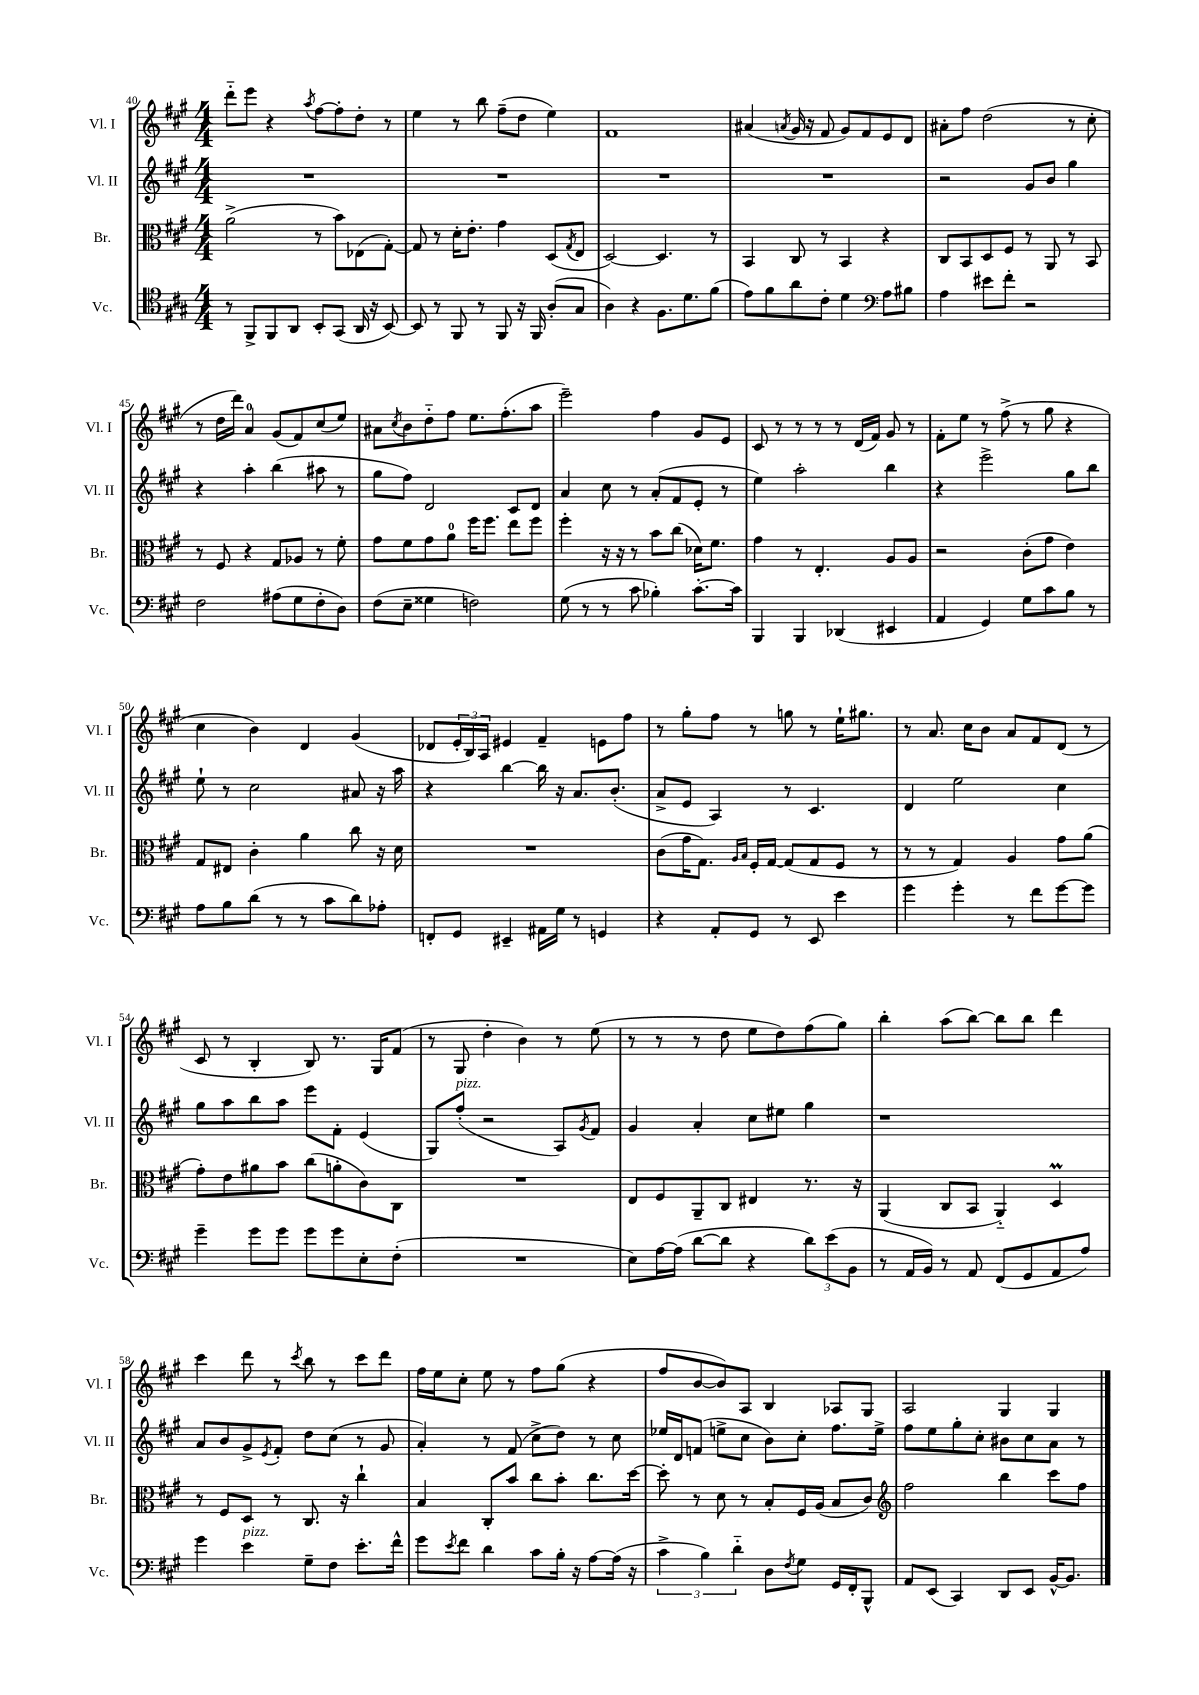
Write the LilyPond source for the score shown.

<<
\new StaffGroup <<
\new Staff = "s0" \with { instrumentName = "Vl. I" shortInstrumentName = "Vl. I" } {
    \clef treble \key a \major \numericTimeSignature \time 4/4
    d'''8-_ e'''8 r4 \acciaccatura { a''8 } fis''8~ fis''8-. d''8-. r8 |
    e''4 r8 b''8 fis''8--( d''8 e''4) |
    fis'1 |
    ais'4( \acciaccatura { a'8 } gis'16 r16 fis'8 gis'8) fis'8 e'8 d'8 |
    ais'8-. fis''8 d''2( r8 cis''8-. |
    r8 d''16 d'''16) a'4-0 gis'8( fis'8) cis''8( e''8) |
    ais'8 \acciaccatura { cis''8 } b'8 d''8-_ fis''8 e''8. fis''8.-.( a''8 |
    e'''2--) fis''4 gis'8 e'8 |
    cis'8 r8 r8 r8 r8 d'16( fis'16) gis'8 r8 |
    fis'8-. e''8 r8 fis''8->( r8 gis''8 r4 |
    cis''4 b'4) d'4 gis'4( |
    des'8 \tuplet 3/2 { e'16-. b16) a16 } eis'4 fis'4-- e'8 fis''8 |
    r8 gis''8-. fis''8 r8 g''8 r8 e''16-! gis''8. |
    r8 a'8. cis''16 b'8 a'8 fis'8 d'8( r8 |
    cis'8 r8 b4-. b8) r8. gis16 fis'8( |
    r8 gis8 d''4-. b'4) r8 e''8( |
    r8 r8 r8 d''8 e''8 d''8) fis''8( gis''8) |
    b''4-. a''8( b''8~) b''8 b''8 d'''4 |
    cis'''4 d'''8 r8 \acciaccatura { cis'''8 } b''8 r8 cis'''8 d'''8 |
    fis''16 e''16 cis''8-. e''8 r8 fis''8 gis''8( r4 |
    fis''8 b'8~ b'8) a8 b4 aes8 gis8 |
    a2 gis4 gis4 \bar "|." |
}
\new Staff = "s1" \with { instrumentName = "Vl. II" shortInstrumentName = "Vl. II" } {
    \clef treble \key a \major \numericTimeSignature \time 4/4
    R1 |
    R1 |
    R1 |
    R1 |
    r2 gis'8 b'8 gis''4 |
    r4 a''4-. b''4( ais''8 r8 |
    gis''8 fis''8) d'2 cis'8 d'8 |
    a'4 cis''8 r8 a'8-.( fis'8 e'8-. r8 |
    e''4) a''2-. b''4 |
    r4 e'''2-> gis''8 b''8 |
    e''8-! r8 cis''2 ais'8 r16 a''16 |
    r4 b''4~ b''16 r16 a'8. b'8.-.( |
    a'8-> e'8 a4) r8 cis'4. |
    d'4 e''2 cis''4 |
    gis''8 a''8 b''8 a''8 e'''8 fis'8-. e'4( |
    gis8) fis''8-.^\markup { \italic "pizz." }( r2 a8) \acciaccatura { gis'8 } fis'8 |
    gis'4 a'4-. cis''8 eis''8 gis''4 |
    r1 |
    a'8 b'8 gis'8-> \acciaccatura { e'8 } fis'8-. d''8 cis''8( r8 gis'8 |
    a'4-.) r8 fis'8( cis''8-> d''8) r8 cis''8 |
    ees''16 d'16 f'8( e''8-> cis''8 b'8) cis''8-. fis''8. e''16-> |
    fis''8 e''8 gis''8-. cis''8-. bis'8 cis''8 a'8 r8 \bar "|." |
}
\new Staff = "s2" \with { instrumentName = "Br." shortInstrumentName = "Br." } {
    \clef alto \key a \major \numericTimeSignature \time 4/4
    a'2->( r8 b'8) ees8( gis8~-.) |
    gis8 r8 d'16-. e'8.-. gis'4 d8( \acciaccatura { gis8 } e8 |
    d2~) d4. r8 |
    b,4 cis8 r8 b,4 r4 |
    cis8 b,8 d8 fis8 r8 a,8 r8 b,8 |
    r8 fis8 r4 gis8 aes8 r8 fis'8-. |
    gis'8 fis'8 gis'8 a'8-0 fis''16 fis''8. e''8 fis''8 |
    fis''4-. r16 r16 r8 b'8 cis''8( des'16) fis'8. |
    gis'4 r8 e4.-. a8 a8 |
    r2 cis'8-.( gis'8 e'4) |
    gis8 eis8 cis'4-. a'4 cis''8 r16 d'16 |
    R1 |
    cis'8( gis'16 gis8.) \grace { a16 b16 } fis16-. gis16~ gis8( gis8 fis8 r8 |
    r8 r8 gis4) a4 gis'8 a'8( |
    gis'8-.) e'8 ais'8 b'8 cis''8( a'8-. cis'8) cis8 |
    R1 |
    e8 fis8 a,8-- cis8 eis4 r8. r16 |
    a,4( cis8 b,8 a,4-_) d4\prall |
    r8 fis8 d8 r8 cis8. r16 cis''4-! |
    b4 cis8-. b'8 cis''8 b'8-. cis''8. d''16~ |
    d''8-. r8 d'8 r8 b8-. fis16 a16( b8 cis'8) |
    \clef treble fis''2 b''4 cis'''8 fis''8 \bar "|." |
}
\new Staff = "s3" \with { instrumentName = "Vc." shortInstrumentName = "Vc." } {
    \clef tenor \key a \major \numericTimeSignature \time 4/4
    r8 fis,8-> fis,8 a,8 b,8-. gis,8( a,16 r16 b,8~) |
    b,8 r8 fis,8 r8 fis,8 r16 fis,16 a8-.( gis8 |
    a4) r4 fis8. d'8. fis'8( |
    e'8) fis'8 a'8 cis'8-. d'4 \clef bass a8 bis8 |
    a4 eis'8 fis'8-. r2 |
    fis2 ais8( gis8 fis8-. d8) |
    fis8( e8-- gisis4 f2) |
    gis8( r8 r8 cis'8 bes4-.) cis'8.~-. cis'16 |
    b,,4 b,,4 des,4( eis,4 |
    a,4 gis,4) gis8 cis'8 b8 r8 |
    a8 b8 d'8( r8 r8 cis'8 d'8) aes8-. |
    f,8-. gis,8 eis,4-- ais,16 gis16 r8 g,4 |
    r4 a,8-. gis,8 r8 e,8 e'4 |
    gis'4 gis'4-. r8 fis'8 gis'8~ gis'8 |
    gis'4-- gis'8 gis'8 gis'8 gis'8 e8-. fis8-.( |
    R1 |
    e8) a16~ a16( d'8~ d'8 r4 \tuplet 3/2 { d'8) e'8( b,8 } |
    r8 a,16 b,16) r8 a,8 fis,8( gis,8 a,8 a8) |
    gis'4 e'4^\markup { \italic "pizz." } gis8-- fis8 e'8.-. fis'16-^ |
    gis'8 \acciaccatura { e'8 } fis'8 d'4 cis'8 b16-. r16 a8~ a16( r16 |
    \tuplet 3/2 { cis'4-> b4) d'4-_ } d8 \acciaccatura { fis8 } gis8 gis,16 fis,16-. b,,8-^ |
    a,8 e,8( cis,4) d,8 e,8 b,16~-^ b,8. \bar "|." |
}
>>
>>
\layout { \context { \Score currentBarNumber = #40 } }
